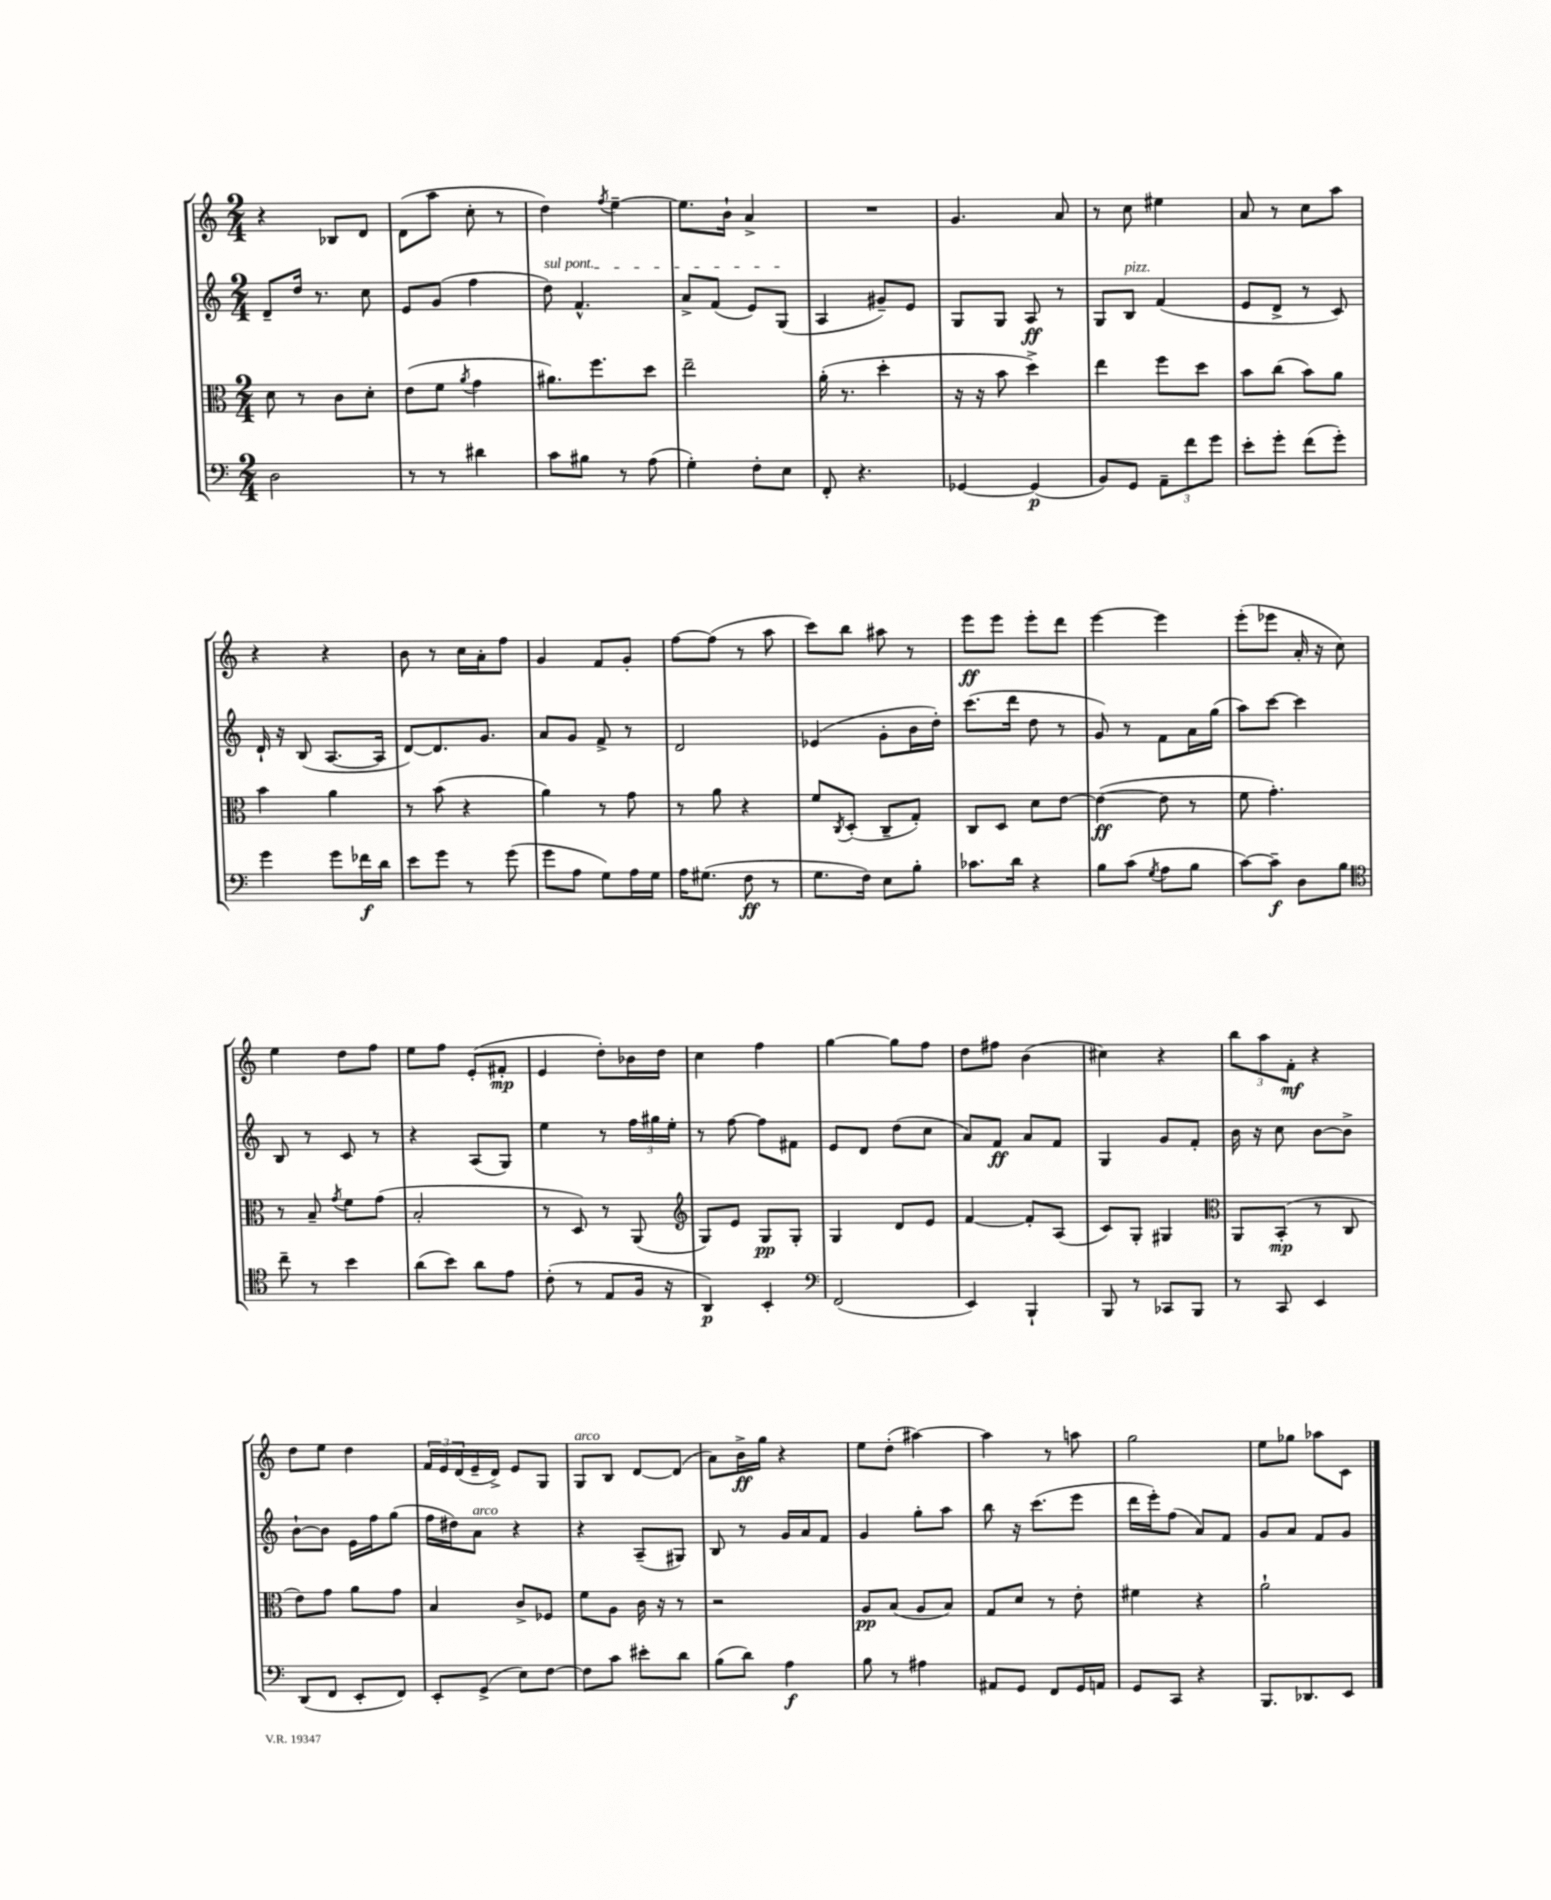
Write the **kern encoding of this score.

**kern	**kern	**kern	**kern
*staff4	*staff3	*staff2	*staff1
*clefF4	*clefC3	*clefG2	*clefG2
*k[]	*k[]	*k[]	*k[]
*M2/4	*M2/4	*M2/4	*M2/4
2D	8d	8d~	4r
.	8r	16dd	.
.	.	8.r	.
.	8c	.	8B-
.	8d'	8cc	8d
=	=	=	=
8r	(8e	8e	(8d
8r	8f	(8g	8aa
.	8qa	.	.
4d#	4g	4ff	8cc'
.	.	.	8r
=	=	=	=
8c	8.a#)	8dd)	4dd)
8B#	.	4.f^^	.
.	8.ff	.	.
.	.	.	8qff
8r	.	.	[4ee~
(8A	8dd	.	.
=	=	=	=
4G')	2ee~	8a^	8.ee]
.	.	(8f	.
.	.	.	16b`
8F'	.	8e)	4a^
8E	.	(8G	.
=	=	=	=
8FF'	(16a'	4A	2r
.	8.r	.	.
4.r	.	.	.
.	4dd'	8g#~)	.
.	.	8e	.
=	=	=	=
[4GG-	16r	8G	4.g
.	16r	.	.
.	8b	8G	.
(4GG-]	4dd^)	8A	.
.	.	8r	8a
=	=	=	=
8BB)	4ee	8G	8r
8GG	.	8B	8cc
12AA~	8ff	(4f	4ee#
12f	.	.	.
.	8dd	.	.
12g	.	.	.
=	=	=	=
8e'	8b	8e	8a
8g'	(8cc	8d^	8r
(8f	8b)	8r	8cc
8g')	8a	8c)	8aa
=	=	=	=
4g	4b	16d`	4r
.	.	16r	.
.	.	(8B	.
8g	4a	[8.A	4r
16f-	.	.	.
16d	.	16A]	.
=	=	=	=
8e	8r	[8d)	8b
8g	(8b	8.d]	8r
8r	4r	.	16cc
.	.	8.g	16a'
(8g	.	.	8ff
=	=	=	=
8g	4a)	8a	4g
8A	.	8g	.
8G)	8r	8f^	8f
16A	8g	8r	8g'
16G	.	.	.
=	=	=	=
16A	8r	2d	[8ff
(8.G#	.	.	.
.	8a	.	(8ff]
8F	4r	.	8r
8r	.	.	8aa
=	=	=	=
8.G	8f	(4e-	8ccc)
.	8qC	.	.
.	(8D'	.	8bb
16F)	.	.	.
8E	8C~	8g'	8aa#
8B'	8G')	16b	8r
.	.	16dd')	.
=	=	=	=
8.c-	8C	(8.ccc	8eee
.	8D	.	8eee
16d	.	16ddd	.
4r	8d	8dd	8eee'
.	[8e	8r	8ddd
=	=	=	=
8B	(4e_	8g)	[4eee
(8c	.	8r	.
8qG	.	.	.
8A	8e]	8f	4eee]
8B	8r	16a	.
.	.	(16gg	.
=	=	=	=
[8c)	8f	8aa)	(8eee'
8c~]	4.g')	[8ccc	8eee-
8D	.	4ccc]	16a'
.	.	.	16r
8B	.	.	8cc)
=	=	=	=
*clefC4	*	*	*
8cc~	8r	8B	4ee
8r	8B~	8r	.
.	8qg	.	.
4b	8f	8c	8dd
.	(8g	8r	8ff
=	=	=	=
(8a	2B'	4r	8ee
8b)	.	.	8ff
8a	.	(8A	(8e'
8e	.	8G)	8f#'
=	=	=	=
(8c'	8r	4ee	4e
8r	8D)	.	.
8E	8r	8r	8dd')
16F	(8AA	24ff	16b-
.	.	24gg#	.
16r	.	.	16dd
.	.	24ee'	.
=	=	=	=
*	*clefG2	*	*
4AA)	8G)	8r	4cc
.	8e	[8ff	.
4BB'	8G	8ff]	4ff
.	8G'	8f#	.
=	=	=	=
*clefF4	*	*	*
(2FF	4G	8e	[4gg
.	.	8d	.
.	8d	(8dd	8gg]
.	8e	8cc	8ff
=	=	=	=
4EE)	[4f	8a)	8dd
.	.	8f	8ff#
4BBB`	8f']	8a	(4b
.	(8A	8f	.
=	=	=	=
8BBB	8c)	4G	4cc#)
8r	8G'	.	.
8CC-	4G#	8g	4r
8BBB	.	8f'	.
=	=	=	=
*	*clefC3	*	*
8r	8AA	16b	12bb
.	.	16r	.
.	.	.	12aa
8CC	(8BB'	8cc	.
.	.	.	12f'
4EE	8r	[8b	4r
.	8C	8b^]	.
=	=	=	=
(8DD	8e)	[8b`	8dd
8FF	8g	8b]	8ee
8EE'	8a	16e	4dd
.	.	16ff	.
8FF)	8g	(8gg	.
=	=	=	=
8EE'	4B	16ff	24f
.	.	.	24e
.	.	16dd#)	.
.	.	.	(24d
(8GG^	.	8a	16e~
.	.	.	16d^)
8E)	8c^	4r	8e
[8F	8F-	.	8G
=	=	=	=
8F]	8f	4r	8G
8c	8A	.	8B
8e#'	16c	(8A~	[8d
.	16r	.	.
8d	8r	8G#)	(8d]
=	=	=	=
(8B	2r	8B	8a)
8d)	.	8r	16b^
.	.	.	16gg
4A	.	16g	4r
.	.	16a	.
.	.	8f	.
=	=	=	=
8B	8A	4g	8ee
8r	(8B	.	(8dd'
4A#	8A	8gg'	[4aa#)
.	8B)	8aa	.
=	=	=	=
8AA#	8G	8bb	4aa#]
8GG	8d	16r	.
.	.	(8.ccc	.
8FF	8r	.	8r
16GG	8e'	8eee	8aa
16AA	.	.	.
=	=	=	=
8GG	4f#	16ddd	2gg
.	.	16eee')	.
8CC	.	(8ff	.
4r	4r	8a)	.
.	.	8f	.
=	=	=	=
8.BBB	2a`	8g	8ee
.	.	8a	8gg-
8.DD-	.	.	.
.	.	8f	8aa-
8EE	.	8g	8c
==	==	==	==
*-	*-	*-	*-
